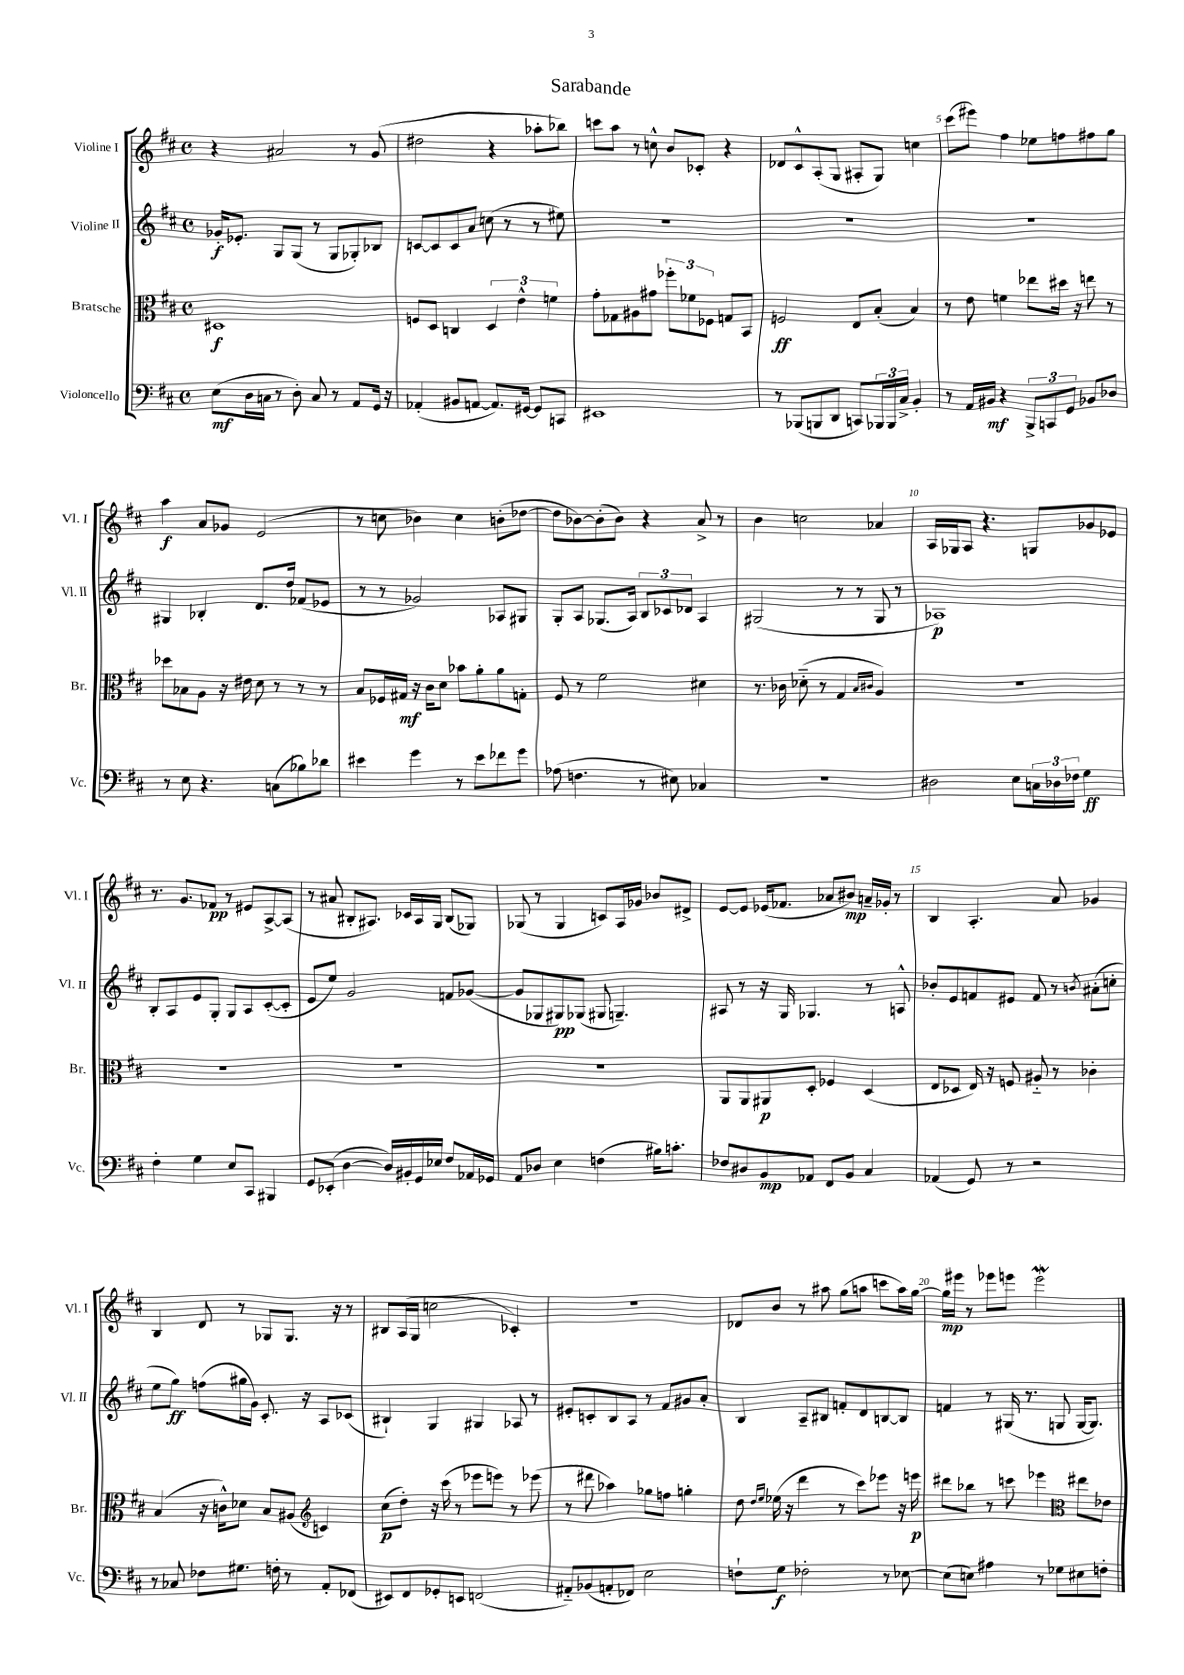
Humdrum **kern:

**kern	**kern	**kern	**kern
*staff4	*staff3	*staff2	*staff1
*clefF4	*clefC3	*clefG2	*clefG2
*k[f#c#]	*k[f#c#]	*k[f#c#]	*k[f#c#]
*M4/4	*M4/4	*M4/4	*M4/4
*met(c)	*met(c)	*met(c)	*met(c)
(8E\L	1D#	16g-'/LK	4r
.	.	8.e-'/J	.
16D\L	.	.	.
16C\JJ	.	.	.
8r	.	8G/L	2a#/
8D'\)	.	(8G/J	.
8C/	.	8r	.
8r	.	8G/L	.
8AA/L	.	8G-'/)	8r
16GG/Jk	.	8B-/J	(8g/
16r	.	.	.
=	=	=	=
(4AA-'/	8F/L	[8c/L	2dd#\
.	8D/J	8c/]	.
8BB#/L	4C/	8c/	.
[8AA/J	.	8a/J	.
8.AA/]L)	6D/	(8cc\	4r
.	.	8r	.
.	6e^^\	.	.
[16GG#/Jk	.	.	.
8GG#/]L	.	8r	8aa-'\L
.	6f\	.	.
8CC/J	.	8ee#\)	8bb-\J)
=	=	=	=
1EE#	8g'\L	1r	8ccc\L
.	8G-\	.	8aa\J
.	8A#\	.	8r
.	8g#\J	.	8cc^^\
.	12ff-'\L	.	8b/L
.	12f-\	.	.
.	.	.	8c-'/J
.	12F-\J	.	.
.	8G/L	.	4r
.	8BB/J	.	.
=	=	=	=
8r	2F/	1r	8d-/L
(8BBB-/L	.	.	8c#^^/
8BBB/	.	.	(8A'/
8DD/J	.	.	8G/J
8CC/L)	8E/L	.	8A#'/L
24BBB-/L	(8B'/J	.	8G/J)
24BBB-/	.	.	.
24C#^/JJ	.	.	.
4BB'/	4B/)	.	4cc\
=	=	=	=
8r	8r	1r	(8ccc#\L
16AA/LL	8e\	.	8eee#\J)
16BB#/JJ	.	.	.
4r	4f\	.	4ff#\
12BBB^/L	8ee-\L	.	8ee-\L
12CC/	.	.	.
.	16dd#\Jk	.	8ff\
12GG/J	.	.	.
.	16r	.	.
8BB-/L	8ee\	.	8ff#\
8D-/J	8r	.	8gg\J
=	=	=	=
8r	8dd-\L	4G#/	4aa\
8E\	8B-\	.	.
4.r	8A\J	4B-'/	8a/L
.	16r	.	8g-/J
.	16e#\	.	.
.	8d\	8.d/L	(2e/
(8C\L	8r	.	.
.	.	16dd/Jk	.
8B-\)	8r	(8f-/L	.
8d-\J	8r	8e-/J	.
=	=	=	=
4e#\	8B/L	8r	8r
.	16F-/L	8r	8cc\
.	16G#/JJ	.	.
4g\	16r	2g-/)	4b-\)
.	16c#\LK	.	.
.	8d\J	.	.
8r	8b-\L	.	4cc\
8e#\L	8a'\	.	.
8f-\	8a\	8A-/L	(8b'\L
8g\J	8G'\J	8G#/J	[8dd-\J
=	=	=	=
(8A-\	8F#/	8G'/L	8dd-\]L
4.F\	8r	8A/J	[8b-\)
.	2f#\	(8.G-/L	(8b-'\]
.	.	.	8b-\J)
.	.	16A/Jk)	.
8r	.	12B/L	4r
.	.	12c-/	.
8E#\)	.	.	.
.	.	12d-/J	.
4C-/	4d#\	4A/	8a^/
.	.	.	8r
=	=	=	=
1r	8.r	(2G#/	4b\
.	16c-\	.	.
.	(8d-'~\	.	2cc\
.	8r	.	.
.	4G/	8r	.
.	.	8r	.
.	16qqB/LL	.	.
.	16qqc#/JJ	.	.
.	4A/)	8G#/	4a-/
.	.	8r	.
=	=	=	=
2D#\	1r	1A-)	16A/LL
.	.	.	16G-/J
.	.	.	8A/J
.	.	.	4.r
8E\L	.	.	.
24C\L	.	.	8G/L
24D-\	.	.	.
24F-\JJ	.	.	.
4G\	.	.	8g-/
.	.	.	8e-/J
=	=	=	=
4F#'\	1r	8B'/L	8.r
.	.	8A/	.
.	.	.	8.g/L
4G\	.	8e/	.
.	.	8G'/J	8f-/J
8E/L	.	8G/L	8r
8CC#/J	.	8A/	8e#/L
4BBB#/	.	([8c#'/	[8A^/
.	.	8c#'/]J	(8A/]J
=	=	=	=
8GG/L	1r	8e/L	8r
(8EE-'/J	.	8ee/J)	8a#/
[4D\	.	2g/	8B#'/L
.	.	.	8.A#/J)
16D/]LL)	.	.	.
16BB#'/	.	.	16c-/LL
16GG/	.	.	16A#/
16E-/JJ	.	.	16G/JJ
8F#/L	.	8f/L	(8B#/L
16AA-/L	.	([8g-/J	8G-/J)
16GG-/JJ	.	.	.
=	=	=	=
8AA/L	1r	8g-/]L	(8G-/
8D-/J	.	8G-/	8r
4E\	.	8G#/)	4G-/
.	.	(8G-/J	.
(4F\	.	8G#/	8c/L)
.	.	4.G~/)	16A/L
.	.	.	16g-/JJ
16B#\LK)	.	.	8b-/L
8.c'\J	.	.	.
.	.	.	8d#^/J
=	=	=	=
8F-/L	8AA/L	8A#/	[8e/L
8D#/	8AA/	8r	8e/]J
8BB/	8AA#/	16r	(16e-/LK
.	.	16G/	8.f-/J
8AA-/J	8D'/J	4.G-/	.
8FF#/L	4F-/	.	8a-/L
8BB/J	.	.	8b#/J)
4C#/	(4D/	8r	16a~/LL
.	.	.	16g-'/JJ
.	.	8A^^/	8r
=	=	=	=
(4AA-/	8E/L	8b-'/L	4B/
.	8D-/J	8e/	.
8GG/)	16E/)	8f/	4.A'/
.	16r	.	.
8r	8F/	8e#/J	.
2r	8A#'~/	8f/	.
.	8r	8r	8a/
.	.	8qb/	.
.	4c-'\	(8a#'\L	4g-/
.	.	8cc'\J	.
=	=	=	=
8r	(4B/	8ee\L	4B/
8C-/	.	8gg\J)	.
8F-\L	16r	(8ff\L	8d/
.	16c^^\LK)	.	.
8.G#\J	8d-\J	16gg#\L	8r
.	.	16g\JJ)	.
.	8B/L	8.c#'/	8G-/L
16F'\	.	.	.
8r	(8A#/J	.	8.G-/J
.	.	16r	.
*	*clefG2	*	*
8AA'/L	4c/)	8A/L	.
.	.	.	16r
(8FF-/J	.	(8c-/J	8r
=	=	=	=
8EE#/L)	(8cc#\L	4B#`/)	8B#/L
8FF#/	8dd'\J)	.	(16A/L
.	.	.	16G/JJ
8GG-'/	16r	4G/	2cc\
.	(16ccc#\	.	.
8EE/J	8r	.	.
(2FF/	8eee-\L	4G#/	.
.	8eee\J)	.	.
.	8r	8A-/	4c-'/)
.	(8eee-\	8r	.
=	=	=	=
8AA#'~/L)	8r	8e#'/L	1r
(8BB-/	8ddd#\	8c'/	.
8AA'/	4aa-\)	8B/	.
8FF-/J)	.	8A/J	.
2E\	8gg-\L	8r	.
.	8ff\J	8f#/L	.
.	4gg'\	8g#/	.
.	.	8a'/J	.
=	=	=	=
8F`\L	8dd\	4B/	8d-/L
.	16qqdd/LL	.	.
.	16qqee/JJ	.	.
8G\J	(16ee-\	.	8b/J
.	16r	.	.
2F-'\	4ddd\	8A~/L	8r
.	.	8B#/J	8aa#\
.	8r	8f'/L	(8gg\L
.	8ccc#\L)	8d/	8aa\J
8r	8eee-\J	[8B/	8ccc\L
[8E-\	16r	8B/]J	16aa\L)
.	16eee\	.	[16gg\JJ
=	=	=	=
(8E-\]L	8ddd#\L	4f/	16gg\]LL
.	.	.	16eee#\JJ
8E\J)	8bb-\J	.	8r
4A#\	8r	8r	8eee-\L
.	8ccc\	(16G#/	8eee\J
.	.	8.r	.
8r	4eee-\	.	2eee\
8G-\L	.	8G/	.
*	*clefC3	*	*
8E#\	8ee#\L	[16G/LK	.
.	.	8.G/]J)	.
8F'\J	8e-\J	.	.
==	==	==	==
*-	*-	*-	*-
